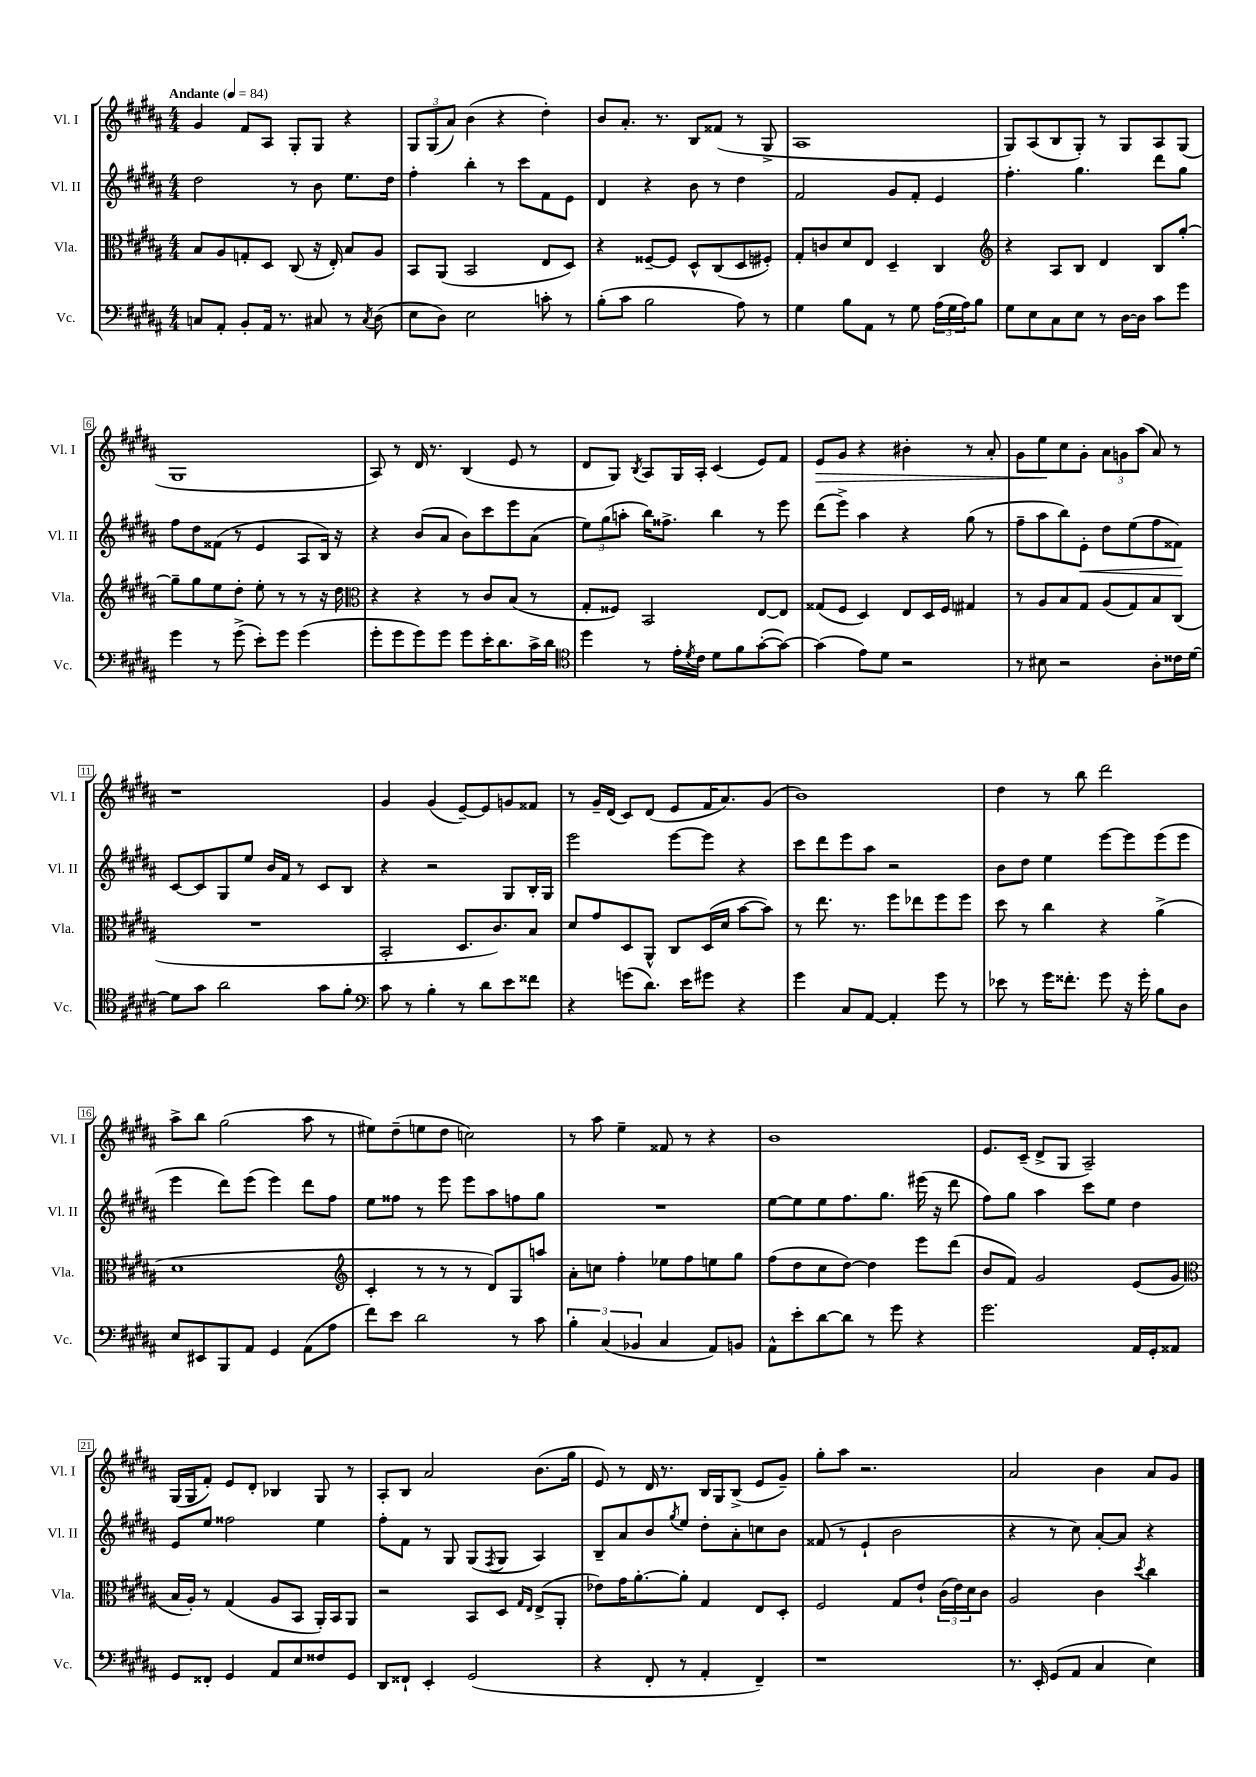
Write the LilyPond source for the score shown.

<<
\new StaffGroup <<
\new Staff = "s0" \with { instrumentName = "Vl. I" shortInstrumentName = "Vl. I" } {
    \clef treble \key b \major \numericTimeSignature \time 4/4 \tempo "Andante" 4 = 84
    gis'4 fis'8 ais8 gis8-. gis8 r4 |
    \tuplet 3/2 { gis8 gis8( ais'8) } b'4( r4 dis''4-.) |
    b'8 ais'8.-. r8. b8 fisis'8( r8 gis8-> |
    ais1 |
    gis8) ais8( b8 gis8-.) r8 gis8 ais8 gis8( |
    gis1 |
    ais8) r8 dis'16 r8. b4( e'8 r8 |
    dis'8 gis8) \acciaccatura { b8 } ais8 gis16 ais16-. cis'4( e'8) fis'8 |
    e'8\> gis'8 r4 bis'4-. r8 ais'8-. |
    gis'8 e''8\! cis''8 gis'8-. \tuplet 3/2 { ais'8 g'8 ais''8( } ais'8) r8 |
    r1 |
    gis'4 gis'4( e'8~--) e'8 g'8 fisis'8 |
    r8 gis'16-- dis'16( cis'8) dis'8( e'8 fis'16 ais'8.) gis'8( |
    b'1) |
    dis''4 r8 b''8 dis'''2 |
    ais''8-> b''8 gis''2( ais''8 r8 |
    eis''8) dis''8--( e''8 dis''8 c''2) |
    r8 ais''8 e''4-- fisis'8 r8 r4 |
    b'1 |
    e'8. cis'16--( dis'8-> gis8 ais2--) |
    gis16( gis16 fis'8-.) e'8 dis'8-. bes4 gis8 r8 |
    ais8-. b8 ais'2 b'8.( gis''16 |
    e'8) r8 dis'16 r8. b16 gis16 b8->( e'8 gis'8--) |
    gis''8-. ais''8 r2. |
    ais'2 b'4 ais'8 gis'8 \bar "|." |
}
\new Staff = "s1" \with { instrumentName = "Vl. II" shortInstrumentName = "Vl. II" } {
    \clef treble \key b \major \numericTimeSignature \time 4/4
    dis''2 r8 b'8 e''8. dis''16 |
    fis''4-. b''4-. r8 cis'''8 fis'8 e'8 |
    dis'4 r4 b'8 r8 dis''4 |
    fis'2 gis'8 fis'8-. e'4 |
    fis''4.-. gis''4. dis'''8 gis''8 |
    fis''8 dis''8 fisis'8( r8 e'4 ais8 b16) r16 |
    r4 b'8( ais'8 b'8) cis'''8 e'''8 ais'8( |
    \tuplet 3/2 { e''8) gis''8( a''8-. } b''16) fisis''8.-> b''4 r8 e'''8 |
    dis'''8( e'''8->) ais''4 r4 gis''8( r8 |
    fis''8-- ais''8 b''8) e'8-.\< dis''8 e''8( fis''8 fisis'8\!) |
    cis'8~ cis'8 gis8 e''8 b'16 fis'16 r8 cis'8 b8 |
    r4 r2 gis8 b16-. gis16 |
    e'''2 e'''8~ e'''8 r4 |
    cis'''8 dis'''8 e'''8 ais''8 r2 |
    b'8 dis''8 e''4 e'''8~ e'''8 e'''8( e'''8 |
    e'''4 dis'''8) e'''8( e'''4) dis'''8 fis''8 |
    e''8 fisis''8 r8 e'''8 e'''8 ais''8 f''8 gis''8 |
    R1 |
    e''8~ e''8 e''8 fis''8. gis''8. eis'''16( r16 dis'''8 |
    fis''8) gis''8 ais''4 cis'''8 e''8 dis''4 |
    e'8 e''8 fisis''2 e''4 |
    fis''8-. fis'8 r8 gis8 gis8( \acciaccatura { fis8 } gis8 ais4) |
    b8-- ais'8 b'8 \acciaccatura { gis''8 } e''8 dis''8-. ais'8-. c''8 b'8 |
    fisis'8( r8 e'4-! b'2 |
    r4 r8 cis''8) ais'8~-. ais'8 r4 \bar "|." |
}
\new Staff = "s2" \with { instrumentName = "Vla." shortInstrumentName = "Vla." } {
    \clef alto \key b \major \numericTimeSignature \time 4/4
    b8 ais8 g8-. dis8 cis8( r16 e16-.) b8 ais8 |
    b,8 ais,8( b,2 e8 dis8) |
    r4 fisis8~-- fisis8 dis8-^ cis8( dis8 fis8-.) |
    gis8-. c'8 dis'8 e8 dis4-- cis4 |
    \clef treble r4 ais8 b8 dis'4 b8 gis''8~-. |
    gis''8-- gis''8 e''8 dis''8-. e''8-. r8 r8 r16 dis''16 |
    \clef alto r4 r4 r8 cis'8 b8( r8 |
    gis8-. fisis8) b,2 e8~ e8 |
    gisis8( fis8 dis4) e8 dis16 fis16 gis4 |
    r8 ais8 b8 gis8 ais8( gis8) b8 cis8( |
    R1 |
    b,2-. dis8. cis'8.) b8 |
    dis'8 gis'8 dis8 ais,8-^ cis8 dis16( dis'16 b'8~ b'8) |
    r8 e''8. r8. fis''8 ees''8 fis''8 fis''8 |
    dis''8 r8 cis''4 r4 ais'4->( |
    dis'1 |
    \clef treble cis'4-. r8 r8 r8 dis'8) gis8 a''8 |
    ais'8-. c''8 fis''4-. ees''8 fis''8 e''8 gis''8 |
    fis''8( dis''8 cis''8 dis''8~) dis''4 e'''8 dis'''8( |
    b'8 fis'8) gis'2 e'8( gis'8 |
    \clef alto b16 ais16-.) r8 gis4( ais8 b,8 ais,16-.) b,16 ais,8 |
    r2 b,8 dis8 \grace { gis16 e16 } e8->( ais,8-. |
    ees'8) gis'16 ais'8.~-. ais'8-. gis4 e8 dis8-. |
    fis2 gis8 e'8-! \tuplet 3/2 { cis'16( e'16) dis'16 } cis'8 |
    ais2 cis'4 \acciaccatura { dis''8 } cis''4 \bar "|." |
}
\new Staff = "s3" \with { instrumentName = "Vc." shortInstrumentName = "Vc." } {
    \clef bass \key b \major \numericTimeSignature \time 4/4
    c8 ais,8-. b,8-. ais,16 r8. cis8 r8 \acciaccatura { cis8 } dis8( |
    e8 dis8) e2 c'8-. r8 |
    b8-.( cis'8 b2 ais8) r8 |
    gis4 b8 ais,8 r8 gis8 \tuplet 3/2 { ais16( gis16 ais16) } b8 |
    gis8 e8 cis8 e8 r8 dis16~ dis16 cis'8 gis'8 |
    gis'4 r8 gis'8->( e'8-.) gis'8 gis'4( |
    gis'8-. gis'8 gis'8) gis'8 gis'8 e'16-. dis'8. cis'16-> dis'16 |
    \clef tenor dis''4 r8 e'16-. \acciaccatura { dis'8 } cis'16 dis'8 fis'8 gis'8~-.( gis'8~) |
    gis'4( e'8) dis'8 r2 |
    r8 bis8 r2 ais8-. cisis'16 dis'16~ |
    dis'8 gis'8 ais'2 gis'8 fis'8-. |
    \clef bass cis'8 r8 b4-. r8 dis'8 e'8 fisis'8 |
    r4 g'8( dis'8.) e'16 gis'8 r4 |
    gis'4 cis8 ais,8~ ais,4-. gis'8 r8 |
    ees'8 r8 gis'16 fisis'8.-. gis'8 r16 gis'16-. b8 dis8 |
    e8 eis,8 b,,8 ais,8 gis,4 ais,8( ais8 |
    fis'8) e'8 dis'2 r8 cis'8 |
    \tuplet 3/2 { b4-. cis4( bes,4 } cis4 ais,8) b,8 |
    ais,8-^ e'8-. dis'8~ dis'8 r8 gis'8 r4 |
    gis'2. ais,16 gis,16-. aisis,8 |
    gis,8 fisis,8-. gis,4 ais,8 e8 fisis8 gis,8 |
    dis,8 fisis,8-! e,4-. gis,2( |
    r4 fis,8-. r8 ais,4-. fis,4--) |
    r1 |
    r8. e,16-. gis,8( ais,8 cis4 e4) \bar "|." |
}
>>
>>
\layout { \context { \Score \override BarNumber.stencil = #(make-stencil-boxer 0.1 0.3 ly:text-interface::print) } }
